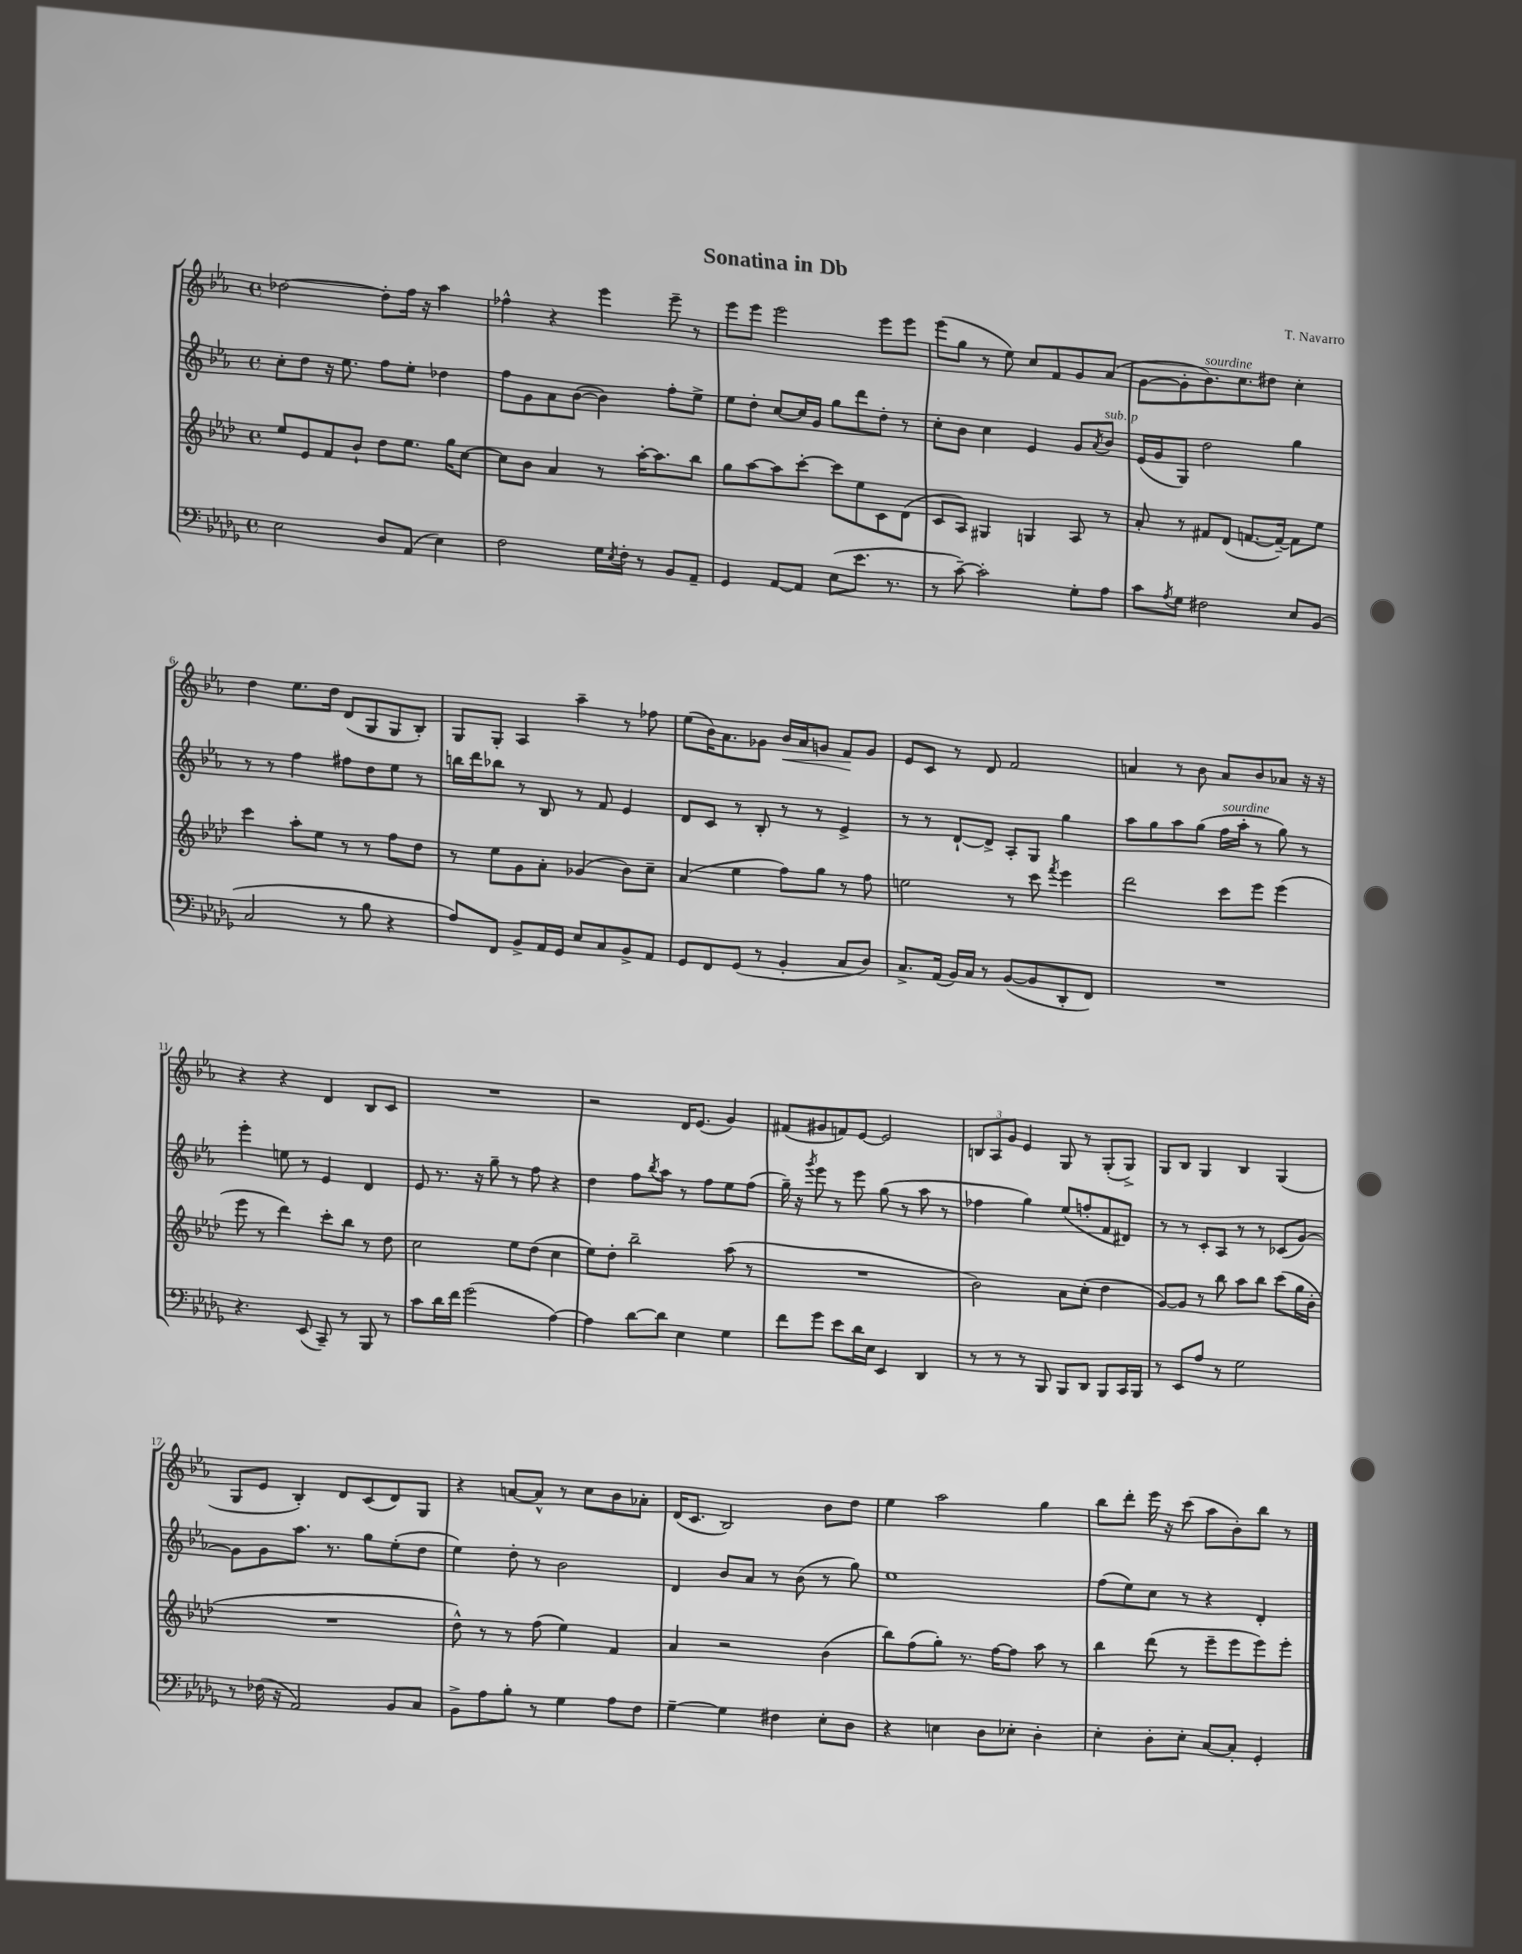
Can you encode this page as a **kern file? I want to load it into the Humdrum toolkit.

**kern	**kern	**kern	**kern
*staff4	*staff3	*staff2	*staff1
*clefF4	*clefG2	*clefG2	*clefG2
*k[b-e-a-d-g-]	*k[b-e-a-d-]	*k[b-e-a-]	*k[b-e-a-]
*M4/4	*M4/4	*M4/4	*M4/4
*met(c)	*met(c)	*met(c)	*met(c)
2E-	8ee-	8cc'	[2dd-
.	8e-	8dd	.
.	8f	16r	.
.	.	8.ee-	.
.	8b-`	.	.
8D-	8dd-	8ff	8dd-']
(8AA-	8.ee-	8ee-'	16ff
.	.	.	16r
4E-)	.	4dd-	4aa-
.	16gg	.	.
.	[8cc	.	.
=	=	=	=
2F	8cc]	8ff	4ff-^^
.	8b-	8g	.
.	4a-	8a-	4r
.	.	([8b-	.
16G-	8r	4b-])	4eee-
8qE-	.	.	.
16F'	.	.	.
8r	[16aa-'	.	.
.	8.aa-]	.	.
8BB-	.	8ff'	8eee-~
8AA-~	8bb-	8ee-^	8r
=	=	=	=
4GG-	8gg	8ee-	8eee-
.	[8aa-	8dd'	8eee-
[8AA-	8aa-]	[8cc	2eee-
8AA-]	[8ccc'	16cc]	.
.	.	16g	.
(8E-	8ccc]	8gg	.
8.e-	8ee-	8ddd	.
.	8c	8dd'	8eee-
8.r	.	.	.
.	(8d-	8r	8eee-
=	=	=	=
8r	8c	8cc'	(8eee-
[8c~)	8A-)	8b-	8gg
2c']	4G#	4cc	8r
.	.	.	8ee-)
.	4G	4e-	8cc
.	.	.	8f
8G-'	8A-	8g	8g
.	.	8qa-	.
8A-	8r	8b-	(8a-
=	=	=	=
8c	8a-'	(16e-	[8g
.	.	16g	.
8qA-	.	.	.
8G-	8r	8G)	8g']
2F#	8f#	2dd	8.b-)
.	(8d-	.	.
.	.	.	8.cc
.	[8.f	.	.
.	.	.	8dd#
.	16f~_)	.	.
8E-	8f]	4gg	4cc'
(8BB-	8ee-	.	.
=	=	=	=
2C	4ccc	8r	4dd
.	.	8r	.
.	8aa-'	4ff	8.ee-
.	8ee-	.	.
.	.	.	16dd
8r	8r	8ff#	(8d
8B-	8r	8dd	8G
4r	8ff	8ee-	8G
.	8dd-	8r	8B-')
=	=	=	=
8A-)	8r	16bb	8G
.	.	16ddd	.
8FF	8ee-	8bb-	8G'
8BB-^	8g	8r	4A-
16AA-	8a-'	8B-	.
16GG-	.	.	.
8E-	(4g-	8r	4aa-~
8C	.	8f	.
8BB-^	8b-)	4e-	8r
8AA-	8cc~	.	8ff-
=	=	=	=
8GG-	(4a-	8d	(8ee-
8FF	.	8c	16b-)
.	.	.	8.a-
(8GG-	4ee-	8r	.
8r	.	8B-'	8g-
4BB-'	8ff)	8r	16b-
.	.	.	16a-
.	8gg	8r	8g
8C	8r	4e-^	8f
8D-)	8ff	.	8g
=	=	=	=
8.C^	2ee	8r	8e-
.	.	8r	8c
(16AA-	.	.	.
16BB-)	.	[8d`	8r
16C	.	.	.
8r	.	8d^]	8d
([8BB-	8r	8A-'	2f
8BB-]	8ccc	8G	.
.	8qfff	.	.
8DD-'	4eee-	4gg	.
8FF)	.	.	.
=	=	=	=
1r	2ddd-	8aa-	4a
.	.	8gg	.
.	.	8aa-	8r
.	.	(8gg	8b-
.	8ccc	16ff	8a
.	.	16aa-'	.
.	8eee-	8r	8b-
.	(4eee-	8gg)	8a-
.	.	8r	16r
.	.	.	16r
=	=	=	=
4.r	8eee-	4eee-'	4r
.	8r	.	.
.	4ddd-)	8ee	4r
(8EE-	.	8r	.
8CC~)	8ccc'	4e-	4d
8r	8bb-	.	.
8BBB-	8r	4d	8B-
8r	8dd-	.	8c
=	=	=	=
8c	2cc	8e-	1r
16d-	.	8.r	.
16f	.	.	.
(2g-	.	.	.
.	.	16r	.
.	.	8gg~	.
.	8ee-	8r	.
.	(8dd-	8ff	.
[4A-)	4cc	4r	.
=	=	=	=
4A-]	8ee-)	4dd	2r
.	8dd-'	.	.
[8d-	2bb-~	8ff	.
.	.	8qbb-	.
8d-]	.	8aa-	.
4E-	.	8r	16d
.	.	.	(8.e-
.	.	8ff	.
4G-	(8aa-	8ee-	4g)
.	8r	(8ff	.
=	=	=	=
8f	1r	16gg~)	(8f#
.	.	16r	.
.	.	8qggg	.
8g-	.	8eee-	8g#
8e-	.	8r	8f)
16d-	.	8eee-	[8e-
16E-	.	.	.
4EE-	.	(8gg	2e-]
.	.	8r	.
4DD-	.	8aa-	.
.	.	8r	.
=	=	=	=
8r	2b-)	4ff-	12B
.	.	.	12A-
8r	.	.	.
.	.	.	12g
8r	.	4gg)	4e-
8BBB-	.	.	.
8BBB-	8a-	(8ee-	8G
8DD-	(8cc'	8ff'	8r
8BBB-	4dd-	8f	(8G'
16CC	.	8d#)	8G^)
16BBB-	.	.	.
=	=	=	=
8r	[8g)	8r	8G
8EE-	8g]	8r	8B-
8A-	8r	8c'	4G
8r	8bb-	8A-	.
2G-	8aa-	8r	4B-
.	8bb-	8r	.
.	(8ccc	(8c-	(4G
.	16gg	[8g)	.
.	16b-'	.	.
=	=	=	=
8r	1r	8g]	8G
(16F-	.	8g	8e-
16r	.	.	.
2AA-)	.	8.aa-	4B-')
.	.	8.r	.
.	.	.	8d
.	.	8gg	(8c
8BB-	.	(8ee-'	8d)
8C	.	8dd	8G
=	=	=	=
8BB-^	8dd-^^)	4ee-)	4r
8A-	8r	.	.
8B-'	8r	8dd'	[8a
8r	(8ff	8r	8a^^]
4G-	4ee-)	2b-	8r
.	.	.	8cc
8A-	4f	.	8b-
8F	.	.	8a-'
=	=	=	=
[4G-~	4a-	4d	(16d
.	.	.	8.c
4G-]	2r	8b-	2B-)
.	.	8a-	.
4F#	.	8r	.
.	.	(8b-	.
8E-'	(4b-	8r	8b-
8D-	.	8gg)	8dd
=	=	=	=
4r	8bb-)	1ee-	4ee-
.	(8ff	.	.
4E	8gg')	.	2aa-
.	8.r	.	.
8D-	.	.	.
.	[16ff	.	.
8E-'	8ff]	.	.
4D-'	8aa-	.	4gg
.	8r	.	.
=	=	=	=
4E-'	4bb-	(8ff	8bb-
.	.	8ee-)	8ddd'
8D-'	(8ddd-	8cc	16eee-
.	.	.	16r
8E-'	8r	8r	(8ccc
[8C	8eee-~	4r	8aa-
8C']	8eee-	.	8b-')
4GG-'	8eee-)	4d'	8bb-
.	8eee-'	.	8r
==	==	==	==
*-	*-	*-	*-
